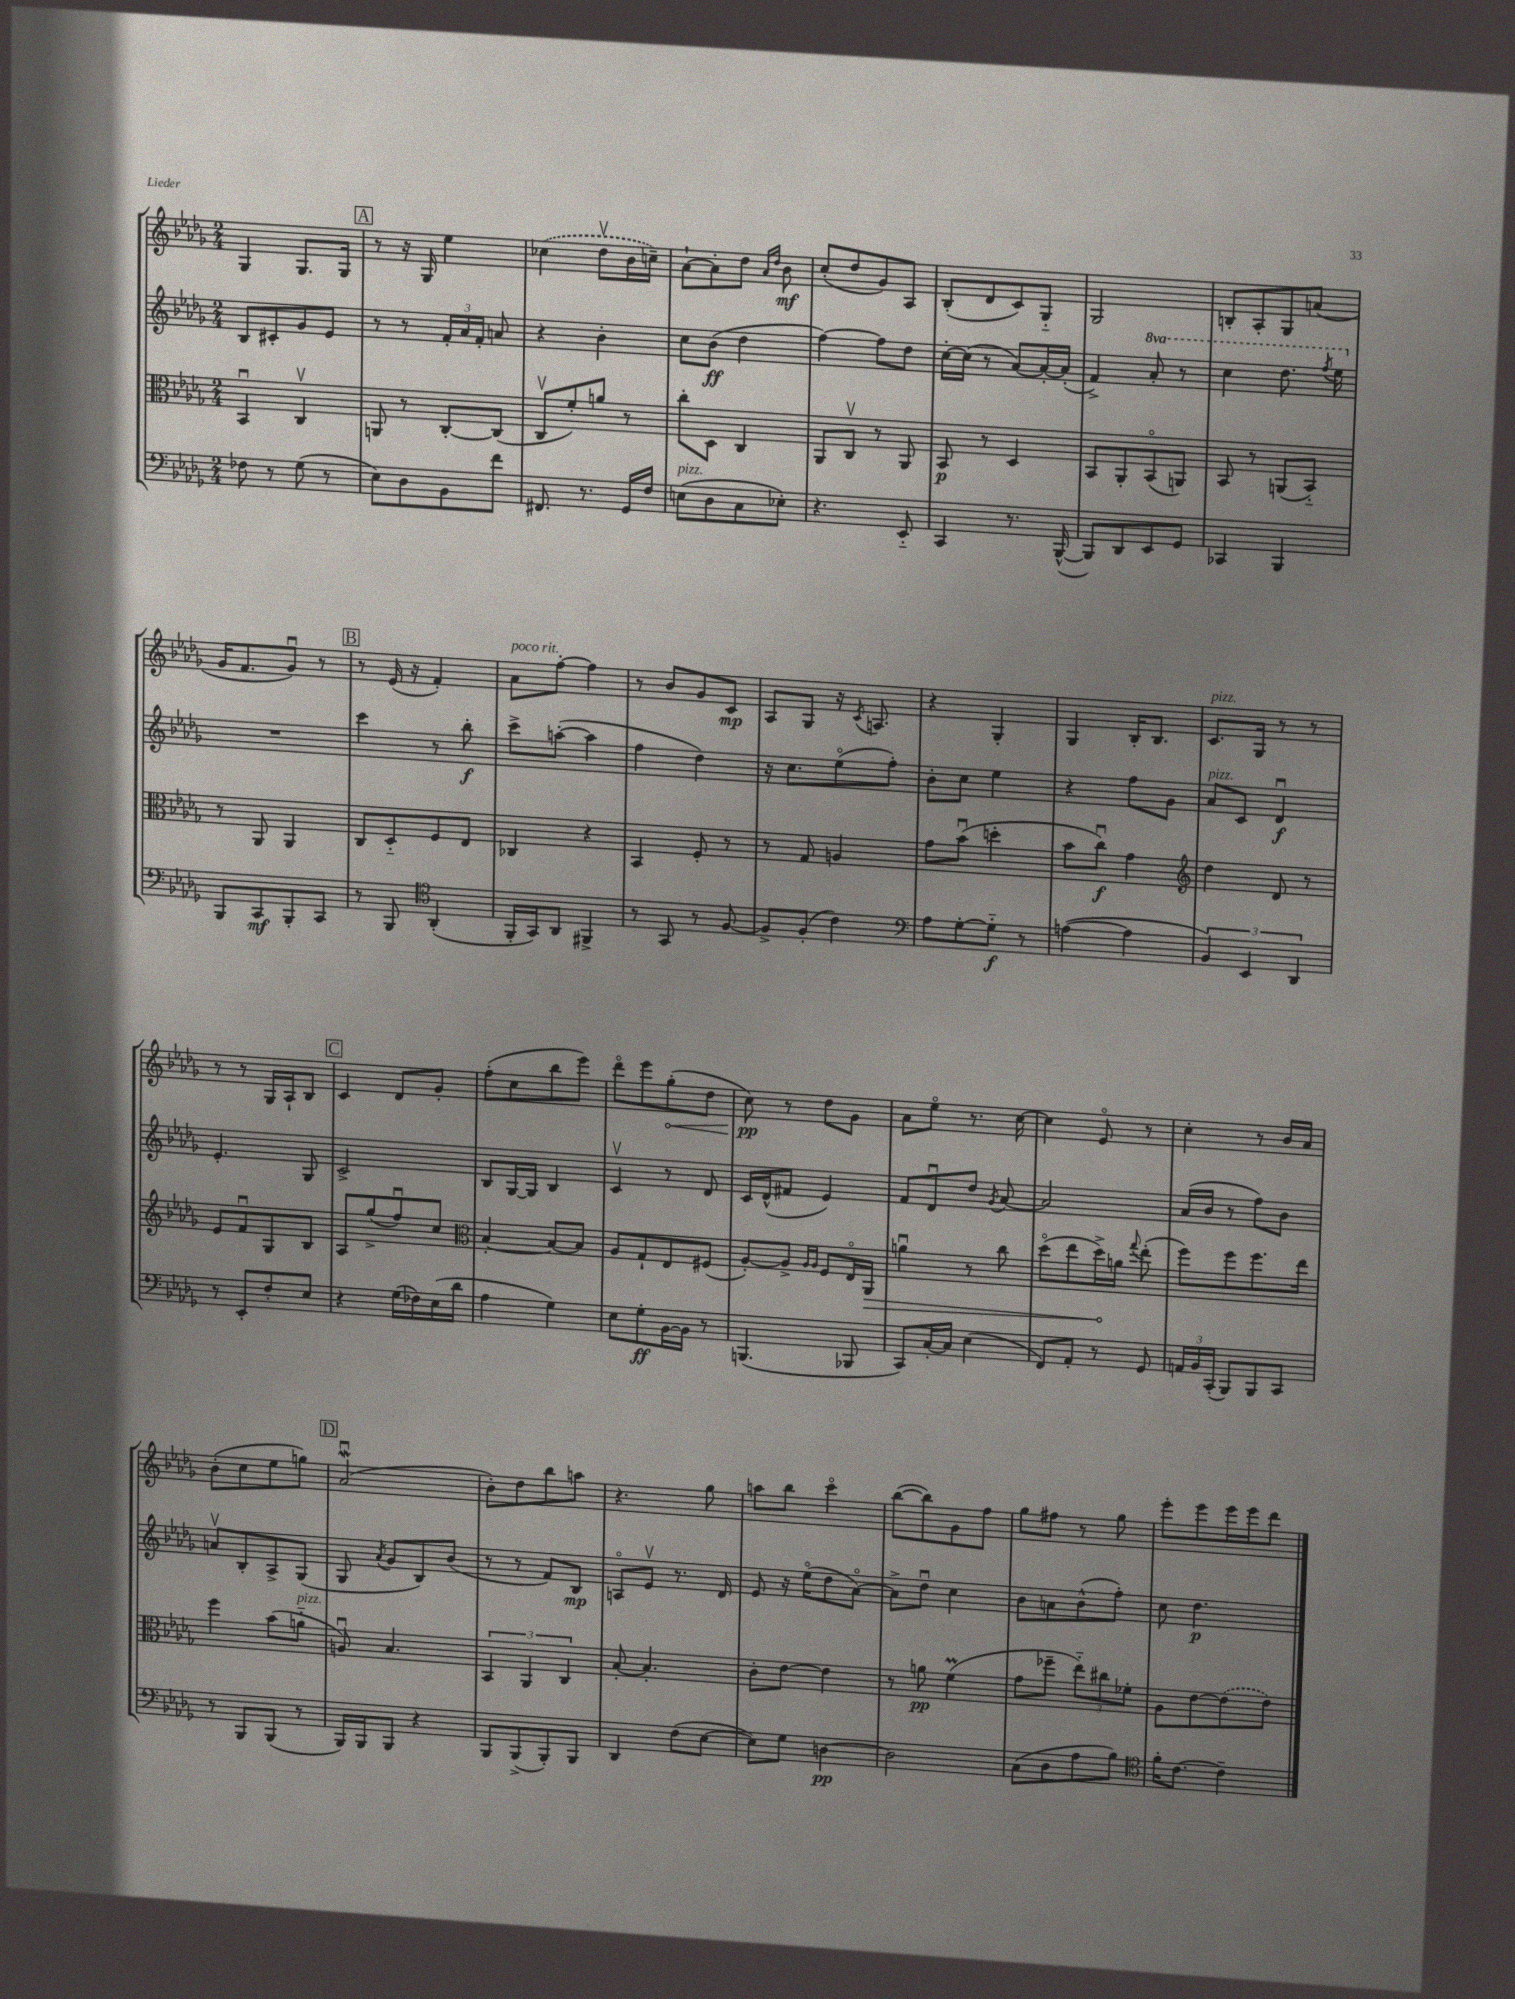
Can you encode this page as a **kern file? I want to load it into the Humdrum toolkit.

**kern	**dynam	**kern	**dynam	**kern	**dynam	**kern	**dynam
*part4	*part4	*part3	*part3	*part2	*part2	*part1	*part1
*staff4	*staff4	*staff3	*staff3	*staff2	*staff2	*staff1	*staff1
*clefF4	*	*clefC3	*	*clefG2	*	*clefG2	*
*k[b-e-a-d-g-]	*	*k[b-e-a-d-g-]	*	*k[b-e-a-d-g-]	*	*k[b-e-a-d-g-]	*
*M2/4	*	*M2/4	*	*M2/4	*	*M2/4	*
=4	=4	=4	=4	=4	=4	=4	=4
8F-X\	.	4BB-u/	.	8B-/L	.	4G-/	.
8r	.	.	.	8c#X'/	.	.	.
(8G-\	.	4Cv/	.	8g-/	.	8.G-/L	.
8r	.	.	.	8e-/J	.	.	.
.	.	.	.	.	.	16G-/Jk	.
!!LO:REH:place=s1:t=A
=5	=5	=5	=5	=5	=5	=5	=5
8E-\L)	.	8AAn/	.	8r	.	8r	.
8D-\	.	8r	.	8r	.	16r	.
.	.	.	.	.	.	16G-/	.
8BB-\	.	[8C'/L	.	24f'/LL	.	4ee-\	.
.	.	.	.	24a-/	.	.	.
.	.	.	.	24f'/JJ	.	.	.
8f\J	.	(8C/J]	.	8an/	.	.	.
=6	=6	=6	=6	=6	=6	=6	=6
8.FF#X/	.	8Cv/L	.	4r	.	(4cc-X\	.
.	.	8f'/)	.	.	.	.	.
8.r	.	.	.	.	.	.	.
.	.	8an/J	.	4b-'\	.	8dd-v\L	.
16GG-/LL	.	8r	.	.	.	16b-\L	.
16F/JJ	.	.	.	.	.	16ccn~\JJ)	.
=7	=7	=7	=7	=7	=7	=7	=7
!LO:TX:a:i:t=pizz.	!	!	!	!	!	!	!
(8En\L	.	8cc'\L	.	8cc\L	.	[8a-`\L	.
8D-\	.	8D-\J	.	(8b-\J	ff	8a-'\]	.
8C\	.	4C/	.	4dd-\	.	8dd-\J	.
.	.	.	.	.	.	16qqa-/LL	.
.	.	.	.	.	.	16qqdd-/JJ	.
8E-X'\J)	.	.	.	.	.	8b-\	mf
=8	=8	=8	=8	=8	=8	=8	=8
4.r	.	8AA-/L	.	[4ff\)	.	(8cc'/L	.
.	.	8Cv/J	.	.	.	8dd-/	.
.	.	8r	.	8ff\L]	.	8g-/)	.
8EE-/	.	8AA-/	.	8dd-\J	.	8A-/J	.
=9	=9	=9	=9	=9	=9	=9	=9
4CC/	.	8BB-/	p	[16cc'\LL	.	(8B-'/L	.
.	.	.	.	(16cc\JJ]	.	.	.
.	.	8r	.	8r	.	8d-/	.
8.r	.	4D-/	.	[8a-/L)	.	8c/)	.
.	.	.	.	16a-'/L_	.	8G-/J	.
([16BBB-^^/	.	.	.	(16a-'/JJ]	.	.	.
=10	=10	=10	=10	=10	=10	=10	=10
8BBB-/L])	.	8BB-/L	.	4f^/)	.	2G-/	.
8DD-/	.	8AA-'/	.	.	.	.	.
*	*	*	*	*8va	*	*	*
8EE-/	.	(8BB-/	.	8aa-'/	.	.	.
8GG-/J	.	8AAn/J)	.	8r	.	.	.
=11	=11	=11	=11	=11	=11	=11	=11
4CC-X/	.	8BB-/	.	4ccc\	.	8Bn'/L	.
.	.	8r	.	.	.	8A-'/	.
4BBB-/	.	(8AAn/L	.	8.ddd-\	.	8G-/	.
.	.	8BB-/J)	.	.	.	(8an/J	.
.	.	.	.	8qfff/	.	.	.
.	.	.	.	16eee-\	.	.	.
!!LO:LB:g=z
=12	=12	=12	=12	=12	=12	=12	=12
*	*	*	*	*X8va	*	*	*
8BBB-/L	.	8r	.	2r	.	16g-/KL	.
.	.	.	.	.	.	8.f/	.
8CC/	mf	8AA-/	.	.	.	.	.
8BBB-'/	.	4AA-/	.	.	.	8g-u/J)	.
8CC/J	.	.	.	.	.	8r	.
!!LO:REH:place=s1:t=B
=13	=13	=13	=13	=13	=13	=13	=13
8r	.	8C/L	.	4ccc\	.	8r	.
8BBB-/	.	8D-/	.	.	.	(16e-/	.
.	.	.	.	.	.	16r	.
*clefC4	*	*	*	*	*	*	*
(4AA-'/	.	8F/	.	8r	.	4f'/)	.
.	.	8E-/J	.	8bb-'\	f	.	.
=14	=14	=14	=14	=14	=14	=14	=14
!	!	!	!	!	!	!LO:TX:a:i:t=poco rit.	!
16FF'/LL	.	4C-X/	.	8ccc^\L	.	8a-\L	.
16GG-/J)	.	.	.	.	.	.	.
8AA-/J	.	.	.	([8aan'\J	.	[8ff'\J	.
4FF#X^/	.	4r	.	4aa\]	.	4ff\]	.
=15	=15	=15	=15	=15	=15	=15	=15
8r	.	4BB-/	.	4ff\	.	8r	.
8GG-/	.	.	.	.	.	8b-/L	.
8r	.	8F'/	.	4dd-\)	.	8g-/	.
[8F/	.	8r	.	.	.	8c/J	mp
=16	=16	=16	=16	=16	=16	=16	=16
8F^/L]	.	8r	.	16r	.	8A-/L	.
.	.	.	.	8.cc\L	.	.	.
(8F'/J	.	8G-/	.	.	.	8G-/J	.
4c\)	.	4An/	.	(8ee-\	.	16r	.
.	.	.	.	.	.	8qc/	.
.	.	.	.	.	.	8.An/	.
.	.	.	.	8ff'\J)	.	.	.
=17	=17	=17	=17	=17	=17	=17	=17
*clefF4	*	*	*	*	*	*	*
8A-\L	.	8g-\L	.	8b-'\L	.	4r	.
[8G-'\	.	(8b-u\J	.	8cc\J	.	.	.
8G-\J]	f	4ddn'\	.	4ee-\	.	4G-'/	.
8r	.	.	.	.	.	.	.
=18	=18	=18	=18	=18	=18	=18	=18
([4An\	.	8b-\L	.	4r	.	4G-/	.
.	.	8ccu\J)	f	.	.	.	.
4A\]	.	4g-\	.	8ff\L	.	16B-'/KL	.
.	.	.	.	.	.	8.B-/J	.
.	.	.	.	8g-\J	.	.	.
=19	=19	=19	=19	=19	=19	=19	=19
*	*	*clefG2	*	*	*	*	*
!	!	!	!	!	!	!LO:TX:a:i:t=pizz.	!
!	!	!	!	!LO:TX:a:i:t=pizz.	!	!	!
6BB-/)	.	4dd-\	.	8a-/L	.	8.c/L	.
.	.	.	.	8c/J	.	.	.
6EE-/	.	.	.	.	.	.	.
.	.	.	.	.	.	16G-/Jk	.
.	.	8d-/	.	4d-u/	f	8r	.
6DD-/	.	.	.	.	.	.	.
.	.	8r	.	.	.	8r	.
!!LO:LB:g=z
=20	=20	=20	=20	=20	=20	=20	=20
8r	.	8e-/L	.	4.e-'/	.	8r	.
8EE-'/L	.	8fu/	.	.	.	8r	.
8F'/	.	8G-/	.	.	.	16G-/LL	.
.	.	.	.	.	.	16A-`/J	.
8E-/J	.	8B-/J	.	8G-/	.	8B-/J	.
!!LO:REH:place=s1:t=C
=21	=21	=21	=21	=21	=21	=21	=21
4r	.	8A-/L	.	2c^/	.	4c/	.
.	.	(8gg-^/	.	.	.	.	.
(16G-\LL	.	8ffu/)	.	.	.	8d-/L	.
16F-X\)	.	.	.	.	.	.	.
(16E-\	.	8cc/J	.	.	.	8g-'/J	.
16d-\JJ	.	.	.	.	.	.	.
=22	=22	=22	=22	=22	=22	=22	=22
*	*	*clefC3	*	*	*	*	*
4A-\	.	[4B-'/	.	8B-/L	.	(8ff'\L	.
.	.	.	.	[16G-/L	.	8cc\	.
.	.	.	.	16G-/JJ]	.	.	.
4G-\)	.	8B-/L_	.	4B-/	.	8bb-\	.
.	.	8B-/J]	.	.	.	8eee-\J)	.
=23	=23	=23	=23	=23	=23	=23	=23
8E-\L	.	8A-/L	.	4cv/	.	8ddd-\L	.
8G-'\	ff	8G-`/	.	.	.	8eee-\	.
!	!	!	!	!	!	!	!LO:HP:b
[16BB-\L	.	8E-/	.	8r	.	(8gg-'\	<
16BB-\JJ]	.	.	.	.	.	.	.
8r	.	(8F#X/J	.	8d-/	.	8dd-\J	.
=24	=24	=24	=24	=24	=24	=24	=24
(4.BBBn/	.	[8A-'/L)	.	16c/LL	.	8cc\)	pp
.	.	.	.	(16d-^^/J	.	.	.
.	.	8A-^/J]	.	8f#X/J	.	8r	[
.	.	16qqA-/LL	.	.	.	.	.
.	.	16qqA-/JJ	.	.	.	.	.
.	.	8F/L	.	4e-/)	.	8dd-\L	.
8BBB-X/	.	16E-/L	.	.	.	8g-\J	.
!	!	!	!LO:HP:b	!	!	!	!
.	.	16AA-/JJ	>	.	.	.	.
=25	=25	=25	=25	=25	=25	=25	=25
8CC/L)	.	4anu\	.	8f/L	.	8a-\L	.
[16C'/L	.	.	.	8d-u/	.	8ee-\J	.
16C/JJ]	.	.	.	.	.	.	.
(4E-\	.	8r	.	8dd-/J	.	8.r	.
.	.	.	.	8qg-/	.	.	.
.	.	8cc\	.	[8a-/	.	.	.
.	.	.	.	.	.	[16cc\	.
=26	=26	=26	=26	=26	=26	=26	=26
8FF/L)	.	(8dd-\L	.	2a-/]	.	4cc\]	.
8AA-'/J	.	8ee-\	.	.	.	.	.
8r	.	16dd-^\L)	.	.	.	8e-/	.
.	.	16an\JJ	]	.	.	.	.
.	.	8qqgg-/	.	.	.	.	.
8GG-/	.	(8ee-'\	.	.	.	8r	.
=27	=27	=27	=27	=27	=27	=27	=27
24AAn/LL	.	8ff\L)	.	(16a-/LL	.	4cc'\	.
24BB-/	.	.	.	.	.	.	.
.	.	.	.	16b-/JJ	.	.	.
(24CC'/JJ	.	.	.	.	.	.	.
8BBB-/L)	.	8ff\	.	8r	.	.	.
8BBB-/	.	8.ff\	.	8ff\L)	.	8r	.
8CC/J	.	.	.	8b-\J	.	16b-/LL	.
.	.	16ee-\Jk	.	.	.	16a-/JJ	.
!!LO:LB:g=z
=28	=28	=28	=28	=28	=28	=28	=28
8r	.	4ff\	.	8anv/L	.	(8b-'\L	.
8BBB-/L	.	.	.	8B-'/	.	8cc\	.
(8BBB-/J	.	(8b-\L	.	8A-^/	.	8ee-\	.
!	!	!LO:TX:a:i:t=pizz.	!	!	!	!	!
8r	.	8an\J	.	(8G-/J	.	8ggn\J)	.
!!LO:REH:place=s1:t=D
=29	=29	=29	=29	=29	=29	=29	=29
16BBB-/LL)	.	8Anu/)	.	8G-/	.	(2a-Wu/	.
16BBB-/J	.	.	.	.	.	.	.
.	.	.	.	8qa-/	.	.	.
8BBB-/J	.	4.B-/	.	8g-/L	.	.	.
4r	.	.	.	8B-/)	.	.	.
.	.	.	.	(8b-/J	.	.	.
=30	=30	=30	=30	=30	=30	=30	=30
8BBB-/L	.	6BB-/	.	8r	.	8b-'\L)	.
(8BBB-^/	.	.	.	8r	.	8dd-\	.
.	.	6AA-/	.	.	.	.	.
8BBB-'/)	.	.	.	8f/L)	.	8bb-\	.
.	.	6C/	.	.	.	.	.
8BBB-/J	.	.	.	8B-/J	mp	8aan\J	.
=31	=31	=31	=31	=31	=31	=31	=31
4DD-/	.	[8B-'/	.	8An/L	.	4.r	.
.	.	4.B-'/]	.	8e-v/J	.	.	.
(8F\L	.	.	.	8.r	.	.	.
[8E-\J	.	.	.	.	.	8gg-\	.
.	.	.	.	16d-/	.	.	.
=32	=32	=32	=32	=32	=32	=32	=32
8E-\L])	.	8c'\L	.	8e-/	.	8aan\L	.
8G-\J	.	[8e-\J	.	16r	.	8bb-\J	.
.	.	.	.	(16ee-\KL	.	.	.
[4Dn\	pp	4e-\]	.	8dd-\	.	4ccc\	.
.	.	.	.	[8a-\J)	.	.	.
=33	=33	=33	=33	=33	=33	=33	=33
2D\]	.	8r	.	8a-^\L]	.	([8bb-\L	.
.	.	8an\	pp	8dd-u\J	.	8bb-\])	.
.	.	(4fm\	.	4cc\	.	8g-\	.
.	.	.	.	.	.	8ff\J	.
=34	=34	=34	=34	=34	=34	=34	=34
(8C\L	.	8g-\L	.	8b-\L	.	8gg-\L	.
8D-\	.	8ff-X~\J	.	8an\	.	8ff#X\J	.
8A-\	.	12ee-\L)	.	(8b-^^\	.	8r	.
.	.	12cc#X\	.	.	.	.	.
8B-\J)	.	.	.	8ff'\J)	.	8gg-\	.
.	.	12f-X'\J	.	.	.	.	.
=35	=35	=35	=35	=35	=35	=35	=35
*clefC4	*	*	*	*	*	*	*
16f'\KL	.	8A-\L	.	8cc\	.	8eee-'\L	.
[8.c\J	.	.	.	.	.	.	.
.	.	[8e-\	.	4.dd-\	p	8eee-\	.
4c~\]	.	(8e-\]	.	.	.	16eee-\L	.
.	.	.	.	.	.	16eee-\J	.
.	.	8e-\J)	.	.	.	8ddd-\J	.
==	==	==	==	==	==	==	==
*-	*-	*-	*-	*-	*-	*-	*-
